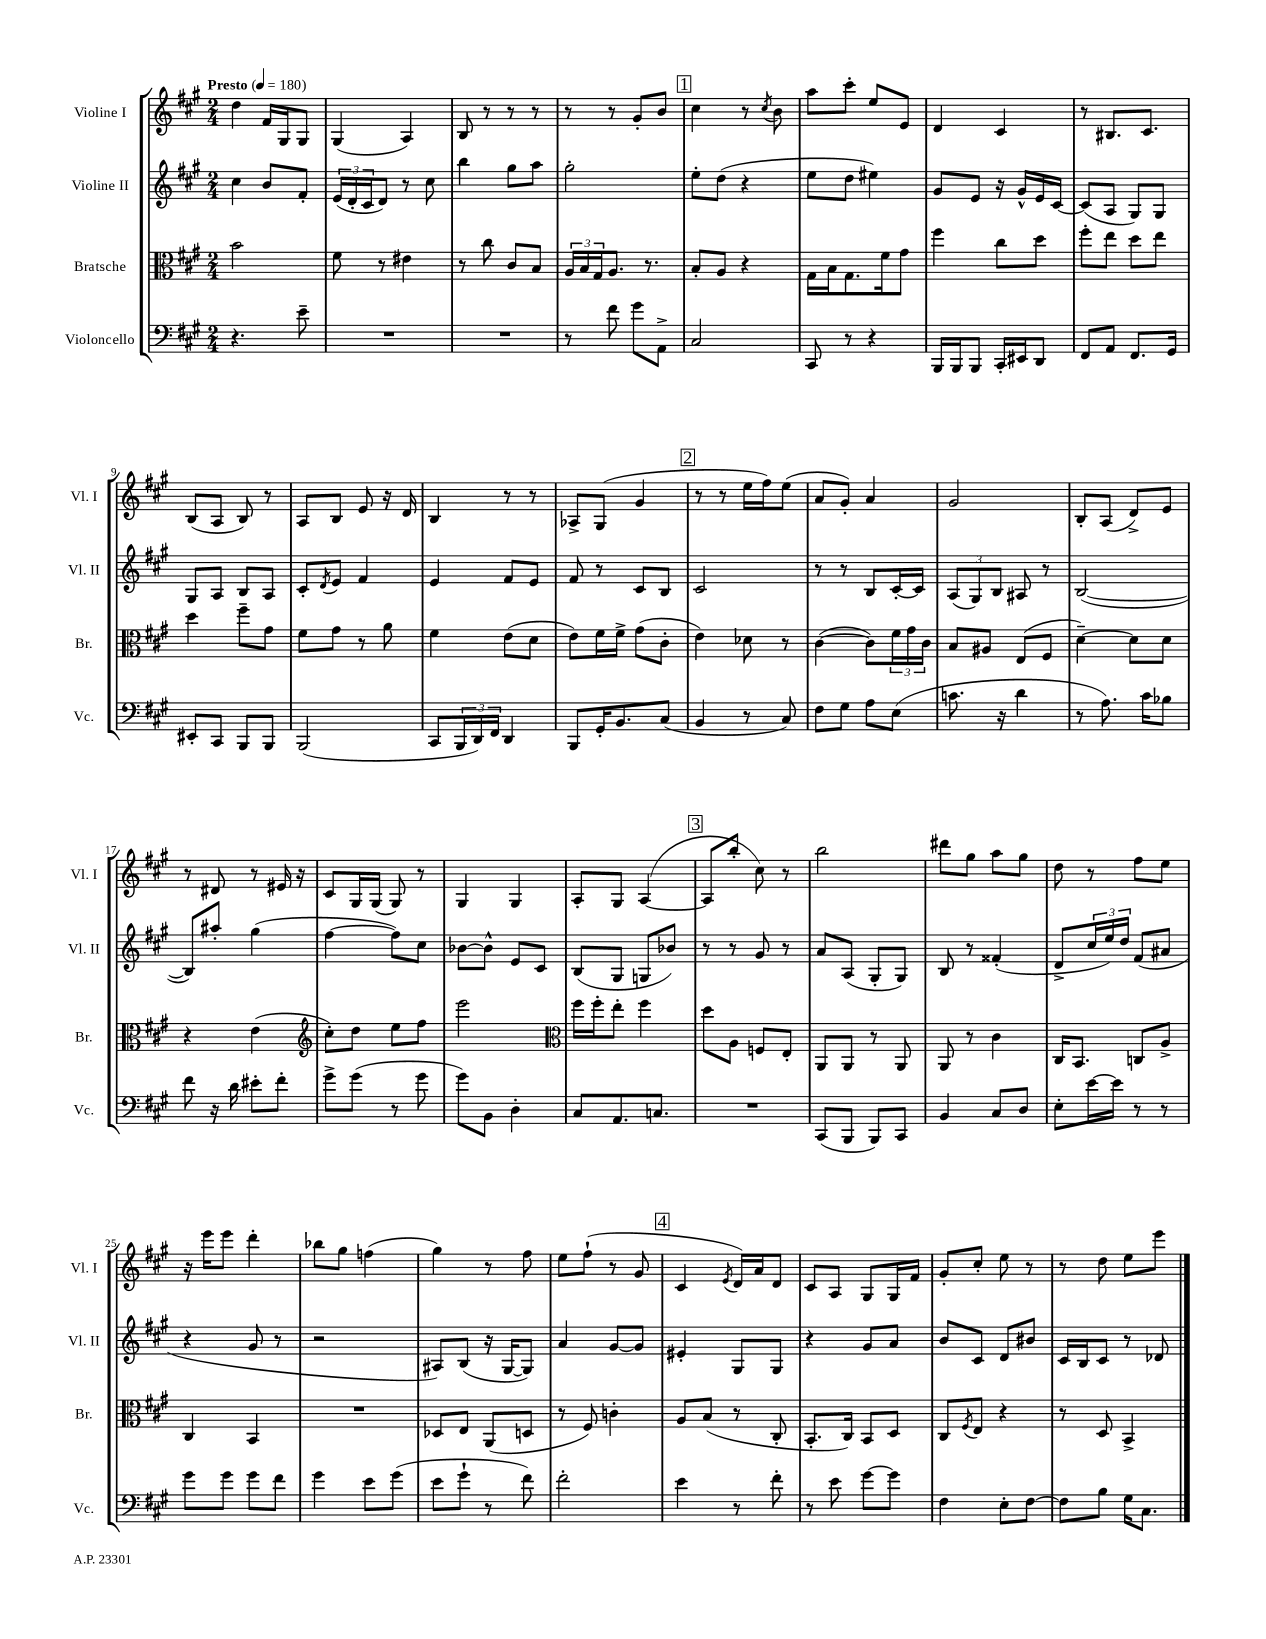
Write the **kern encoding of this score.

**kern	**kern	**kern	**kern
*staff4	*staff3	*staff2	*staff1
*clefF4	*clefC3	*clefG2	*clefG2
*k[f#c#g#]	*k[f#c#g#]	*k[f#c#g#]	*k[f#c#g#]
*M2/4	*M2/4	*M2/4	*M2/4
*MM180	*MM180	*MM180	*MM180
4.r	2b	4cc#	4dd
.	.	8b	16f#
.	.	.	16G#
8e~	.	8f#'	8G#
=	=	=	=
2r	8f#	(24e	(4G#
.	.	24d'	.
.	.	24c#	.
.	8r	8d)	.
.	4e#	8r	4A)
.	.	8cc#	.
=	=	=	=
2r	8r	4bb	8B
.	8cc#	.	8r
.	8c#	8gg#	8r
.	8B	8aa	8r
=	=	=	=
8r	24A	2gg#'	8r
.	24B	.	.
.	24G#	.	.
8f#	8.A	.	8r
8g#	.	.	8g#'
.	8.r	.	.
8AA^	.	.	8b
=	=	=	=
2C#	8B'	8ee'	4cc#
.	8A	(8dd	.
.	4r	4r	8r
.	.	.	8qcc#
.	.	.	8b
=	=	=	=
8CC#	16G#	8ee	8aa
.	16B	.	.
8r	8.G#	8dd	8ccc#'
4r	.	4ee#)	8ee
.	16f#	.	.
.	8g#	.	8e
=	=	=	=
16BBB	4ff#	8g#	4d
16BBB	.	.	.
8BBB	.	8e	.
16CC#'	8cc#	16r	4c#
16EE#	.	16g#^^	.
8DD	8dd	16e	.
.	.	[16c#	.
=	=	=	=
8FF#	8ff#'	(8c#]	8r
8AA	8ee	8A	8.B#
8.FF#	8dd	8G#)	.
.	.	.	8.c#
.	8ee	8G#	.
16GG#	.	.	.
=	=	=	=
8EE#'	4dd	8G#	(8B
8CC#	.	8A	8A
8BBB	8ff#~	8B	8B)
8BBB	8g#	8A	8r
=	=	=	=
(2BBB	8f#	8c#'	8A
.	.	8qd	.
.	8g#	8e	8B
.	8r	4f#	8e
.	8a	.	16r
.	.	.	16d
=	=	=	=
8CC#	4f#	4e	4B
24BBB	.	.	.
24DD)	.	.	.
24FF#	.	.	.
4DD	(8e	8f#	8r
.	8d	8e	8r
=	=	=	=
8BBB	8e)	8f#	8A-^
16GG#'	16f#	8r	(8G#
8.BB	16f#^	.	.
.	(8g#	8c#	4g#
(8C#	8c#'	8B	.
=	=	=	=
4BB	4e)	2c#	8r
.	.	.	8r
8r	8d-	.	16ee
.	.	.	16ff#)
8C#)	8r	.	(8ee
=	=	=	=
8F#	([4c#	8r	8a
8G#	.	8r	8g#')
8A	8c#])	8B	4a
(8E	24f#	[16c#'	.
.	24g#	.	.
.	.	16c#]	.
.	24c#	.	.
=	=	=	=
8.c	8B	(12A	2g#
.	.	12G#)	.
.	8A#	.	.
.	.	12B	.
16r	.	.	.
4d	(8E	8A#	.
.	8F#	8r	.
=	=	=	=
8r	[4d~)	([2B	8B'
8.A)	.	.	(8A
.	8d]	.	8d^)
16c#	.	.	.
8B-	8d	.	8e
=	=	=	=
8f#	4r	8B])	8r
16r	.	8aa#'	8d#
16d	.	.	.
8e#'	(4e	(4gg#	8r
8f#'	.	.	16e#
.	.	.	16r
=	=	=	=
*	*clefG2	*	*
8g#^	8cc#')	[4ff#	8c#
(8g#	8dd	.	16G#
.	.	.	(16G#
8r	8ee	8ff#])	8G#)
8g#	8ff#	8cc#	8r
=	=	=	=
8g#)	2eee	[8b-	4G#
8BB	.	8b-^^]	.
4D'	.	8e	4G#
.	.	8c#	.
=	=	=	=
*	*clefC3	*	*
8C#	16ff#	(8B	8A'
.	16ff#'	.	.
8.AA	8ee'	8G#	8G#
.	4ff#	8G	([4A
8.C	.	.	.
.	.	8b-)	.
=	=	=	=
2r	8dd	8r	8A]
.	8A	8r	8bb'
.	8F	8g#	8cc#)
.	8E'	8r	8r
=	=	=	=
(8CC#	8AA	8a	2bb
8BBB	8AA	(8A	.
8BBB)	8r	8G#'	.
8CC#	8AA	8G#)	.
=	=	=	=
4BB	8AA	8B	8ddd#
.	8r	8r	8gg#
8C#	4c#	(4f##'	8aa
8D	.	.	8gg#
=	=	=	=
8E'	16C#	8d^	8dd
.	8.BB	.	.
[16e	.	24cc#	8r
.	.	24ee)	.
16e]	.	.	.
.	.	24dd	.
8r	8C	(8f#	8ff#
8r	8A^	8a#	8ee
=	=	=	=
8g#	4C#	4r	16r
.	.	.	16eee
8g#	.	.	8eee
8g#	4BB	8g#	4ddd'
8f#	.	8r	.
=	=	=	=
4g#	2r	2r	8bb-
.	.	.	8gg#
8e	.	.	(4ff
(8g#	.	.	.
=	=	=	=
8e	8D-	8A#)	4gg#)
8g#`	8E	(8B	.
8r	(8AA	16r	8r
.	.	[16G#	.
8f#)	8D	8G#])	8ff#
=	=	=	=
2f#'	8r	4a	8ee
.	8F#)	.	(8ff#`
.	4c'	[8g#	8r
.	.	8g#]	8g#
=	=	=	=
4e	8A	4e#'	4c#
.	(8B	.	.
.	.	.	8qe
8r	8r	8G#	16d)
.	.	.	16a
8f#'	8C#'	8G#	8d
=	=	=	=
8r	8.BB'	4r	8c#
8e	.	.	8A
.	16C#)	.	.
[8g#	8BB	8g#	8G#
8g#]	8D	8a	16G#
.	.	.	16f#
=	=	=	=
4F#	8C#	8b	8g#'
.	8qF#	.	.
.	8E	8c#	8cc#'
8E'	4r	8d	8ee
[8F#	.	8b#	8r
=	=	=	=
8F#]	8r	16c#	8r
.	.	16B	.
8B	8D	8c#	8dd
16G#	4BB^	8r	8ee
8.C#	.	.	.
.	.	8d-	8eee
==	==	==	==
*-	*-	*-	*-
